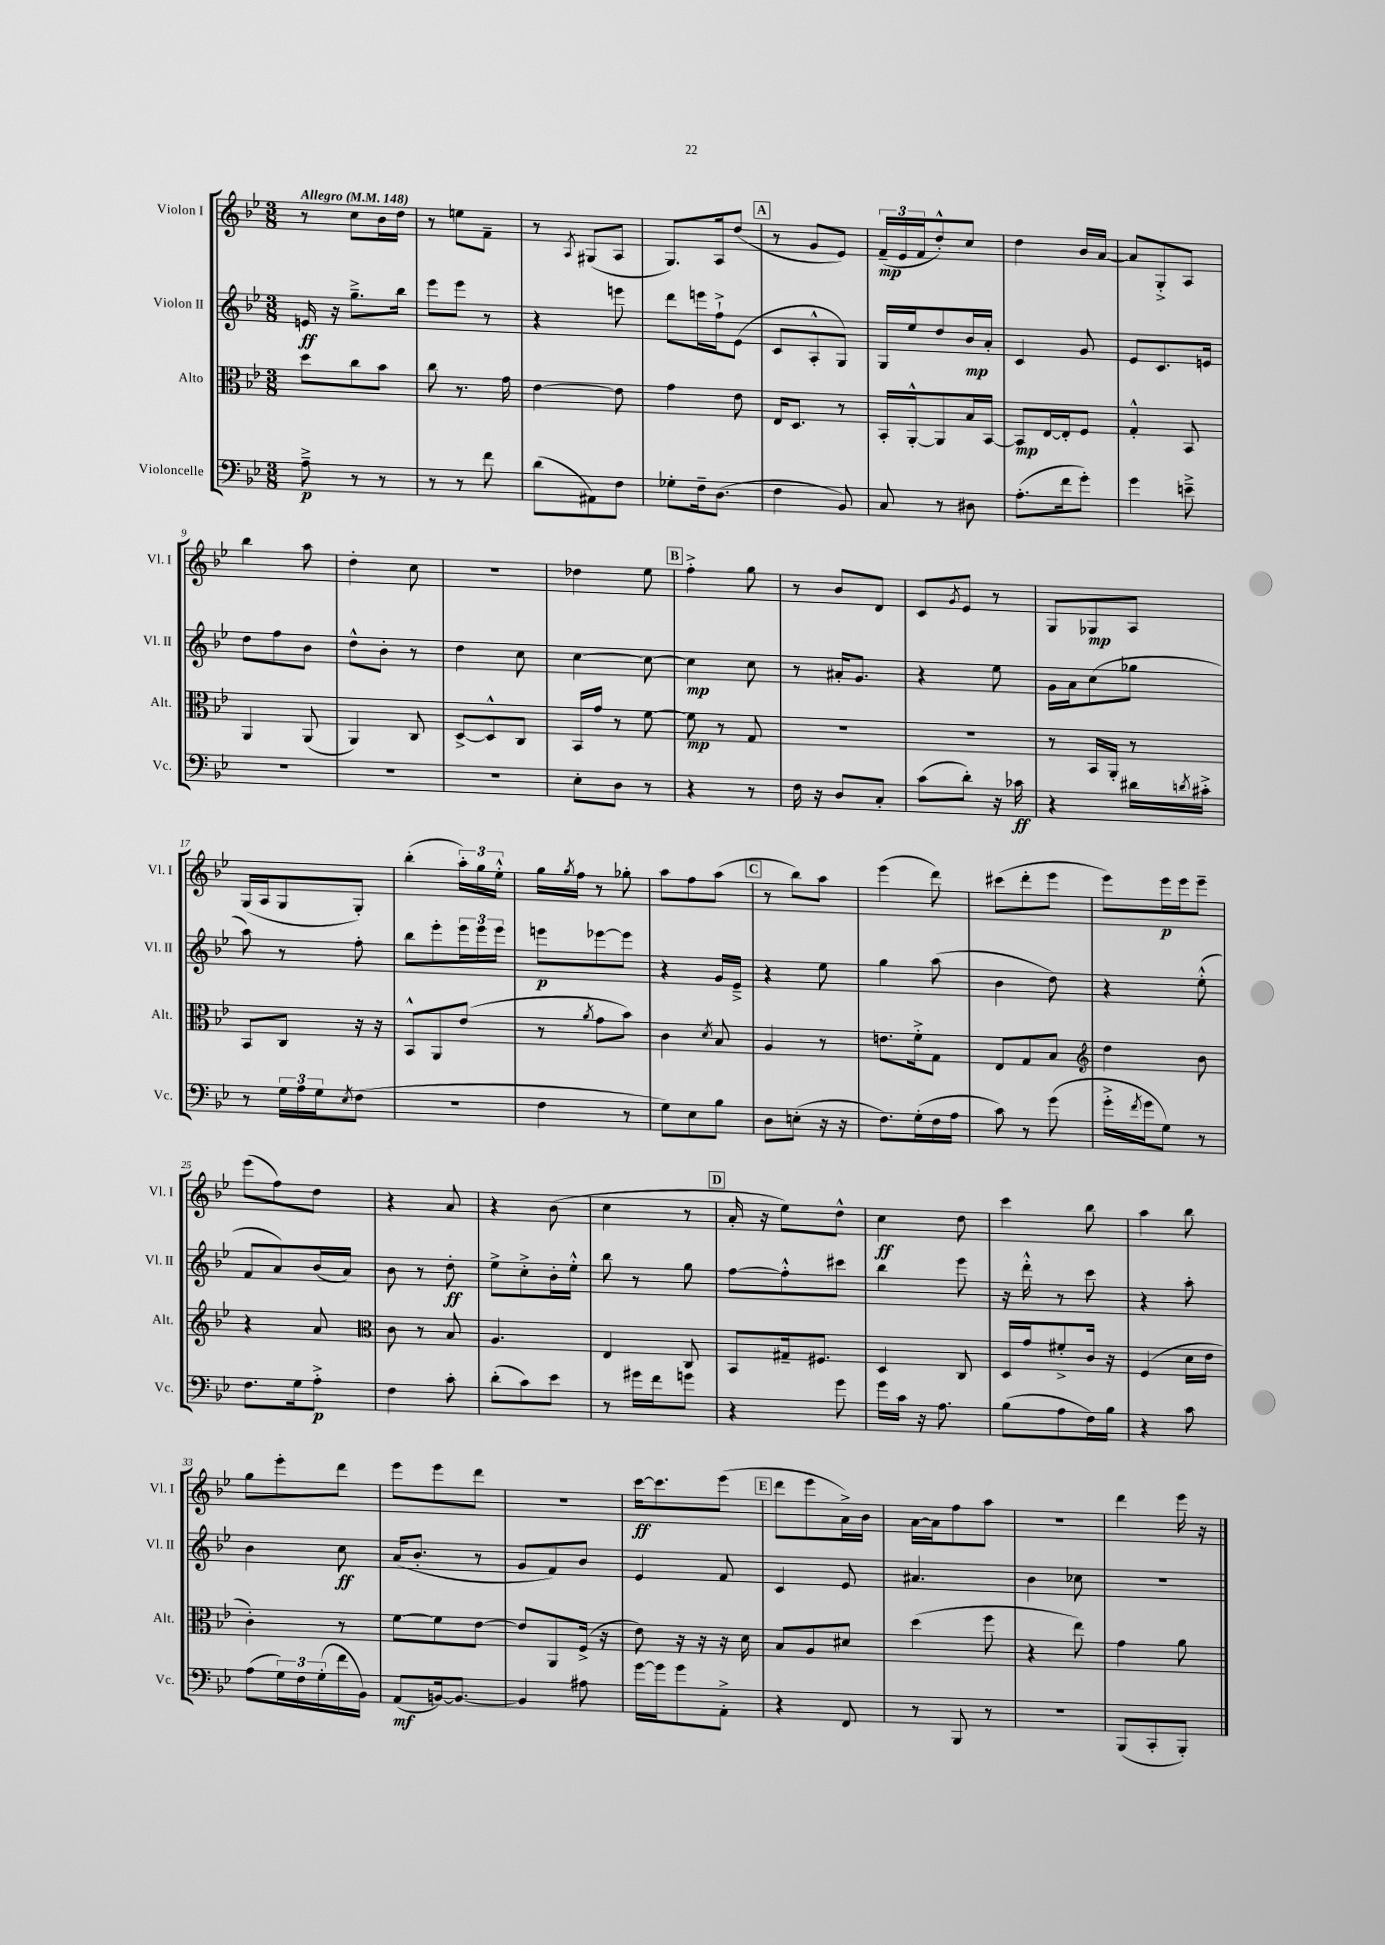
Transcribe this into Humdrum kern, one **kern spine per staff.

**kern	**kern	**kern	**kern
*staff4	*staff3	*staff2	*staff1
*clefF4	*clefC3	*clefG2	*clefG2
*k[b-e-]	*k[b-e-]	*k[b-e-]	*k[b-e-]
*M3/8	*M3/8	*M3/8	*M3/8
*MM148	*MM148	*MM148	*MM148
8A~^	8dd	16e	8r
.	.	16r	.
8r	8cc	8.gg~^	8cc
8r	8b-	.	16b-
.	.	16bb-	16dd
=	=	=	=
8r	8cc	8eee-	8r
8r	8.r	8eee-	8ee
8f	.	8r	8f~
.	16g	.	.
=	=	=	=
(8d	[4e-	4r	8r
.	.	.	8qA
8AA#)	.	.	(8G#
8F	8e-]	8eee	8A
=	=	=	=
8G-'	4g	8ddd	8.G)
16F~	.	16eee	.
(8.D	.	16ff`^	16A
.	8e-	(8e-	(8dd
=	=	=	=
4F	16E-	8c	8r
.	8.D	.	.
.	.	8A'^^	8g
8BB-)	8r	8G)	8e-)
=	=	=	=
8C	16BB-'	16G	(24f~
.	.	.	24e-
.	[16AA'^^	16ee-	.
.	.	.	24f
8r	8AA]	8dd	8dd'^^)
8D#	16B-	16b-	8cc
.	[16BB-	16a'	.
=	=	=	=
(8.A'	8BB-]	4c	4dd
.	[16E-	.	.
16f	16E-']	.	.
8g')	8F	8g	16b-
.	.	.	[16a
=	=	=	=
4g	4G'^^	8e-	8a]
.	.	8.c	8G'^
8e~^	8BB-	.	8A
.	.	16e	.
=	=	=	=
4.r	4AA	8dd	4bb-
.	.	8ff	.
.	(8AA	8b-	8aa
=	=	=	=
4.r	4AA)	8dd^^	4dd'
.	.	8b-'	.
.	8C	8r	8cc
=	=	=	=
4.r	[8D^	4dd	4.r
.	8D^^]	.	.
.	8C	8cc	.
=	=	=	=
8E-'	16BB-	[4cc	4dd-
.	16g	.	.
8D	8r	.	.
8r	[8f	8cc_	8ee-
=	=	=	=
4r	8f]	4cc]	4ff'^
.	8r	.	.
8r	8G	8cc	8gg
=	=	=	=
16F	4.r	8r	8r
16r	.	.	.
8D	.	16a#'	8b-
.	.	8.g	.
8C'	.	.	8d
=	=	=	=
(8c	4.r	4r	8c
.	.	.	8qg
8d')	.	.	8e-
16r	.	8ee-	8r
16c-	.	.	.
=	=	=	=
4r	8r	16g	8G
.	.	16a	.
.	16BB-	(8cc	8G-
.	16AA'	.	.
16d#	8r	8gg-	8A
8qd	.	.	.
16c#'^	.	.	.
=	=	=	=
8r	8BB-	8aa)	(16G
.	.	.	16A
24G	8C	8r	8G
24A	.	.	.
24G	.	.	.
8qE-	.	.	.
(8F	16r	8ff'	8G')
.	16r	.	.
=	=	=	=
4.r	8BB-^^	8bb-	(4bb-'
.	8AA	8eee-'	.
.	(8e-	24eee-	24aa')
.	.	24eee-	24gg
.	.	24eee-	24ee-'^^
=	=	=	=
4F	8r	8eee	16gg
.	.	.	8qgg
.	.	.	16ff
.	8qa	.	.
.	8g	[8eee-	8r
8r	8b-)	8eee-]	8gg-'
=	=	=	=
8G)	4c	4r	8aa
8E-	.	.	8ff
.	8qd	.	.
8B-	8B-	16g	(8aa
.	.	16e-~^	.
=	=	=	=
8D	4A	4r	8r
(8E'	.	.	8bb-)
16r	8r	8ee-	8aa
16r	.	.	.
=	=	=	=
8.F)	8.e	4gg	(4eee-
(16G'	16f'^	.	.
16F	8G	(8aa	8ddd)
16A	.	.	.
=	=	=	=
8c)	8E-	4b-	(8ccc#
8r	8G	.	8ddd'
(8g	8B-	8dd)	8eee-
=	=	=	=
*	*clefG2	*	*
16g'^	4dd	4r	8eee-)
8qf	.	.	.
16g	.	.	.
8G)	.	.	16eee-
.	.	.	16eee-
8r	8b-	(8ee-'^^	8eee-~
=	=	=	=
8.F	4r	8f	(8eee-
.	.	8a)	8ff)
16G	.	.	.
8A'^	8a	(16b-	8dd
.	.	16a)	.
=	=	=	=
*	*clefC3	*	*
4F	8c	8b-	4r
.	8r	8r	.
8c'	8B-	8dd'	8a
=	=	=	=
(8d'	4.A	8ee-^	4r
8c)	.	8cc'^	.
8e-	.	16b-'	(8b-
.	.	16ee-'^^	.
=	=	=	=
8r	4E-	8bb-	4cc
16g#	.	8r	.
16f	.	.	.
8g	8C	8gg	8r
=	=	=	=
4r	8BB-	[8ff	16a'
.	.	.	16r
.	16G#~	8ff'^^]	8ee-)
.	8.F#	.	.
8g	.	8ccc#	8dd^^
=	=	=	=
16g	4D	4bb-	4cc
16c	.	.	.
16r	.	.	.
8.A	.	.	.
.	8C	8eee-	8dd
=	=	=	=
(8B-	16D	16r	4ccc
.	16g	16ddd'^^	.
8A	8f#'^	8r	.
16F)	16c	8ccc	8bb-
16B-	16r	.	.
=	=	=	=
4r	(4F	4r	4aa
8c	16d	8aa'	8bb-
.	16e-	.	.
=	=	=	=
(8A	4c')	4b-	8gg
24G)	.	.	8eee-'
24F	.	.	.
(24G'	.	.	.
16f	8r	8cc	8ddd
16BB-)	.	.	.
=	=	=	=
(8AA	[8f	(16a	8eee-
.	.	8.b-'	.
[16BB)	8f]	.	8eee-
8.BB_	.	.	.
.	[8e-	8r	8ddd
=	=	=	=
4BB]	8e-]	8g	4.r
.	8AA	8f)	.
8A#	(16F^	8b-	.
.	16r	.	.
=	=	=	=
[16g	8e-)	4e-	[16ccc
16g]	.	.	8.ccc]
8g	16r	.	.
.	16r	.	.
8AA'^	16r	8f	(8eee-
.	16d	.	.
=	=	=	=
4r	8B-	4c	8ddd
.	8A	.	8eee-
8FF	8d#	8e-	16a^)
.	.	.	16b-
=	=	=	=
8r	(4dd	4.a#	[16a
.	.	.	16a]
8BBB-	.	.	8ff
8r	8ff	.	8aa
=	=	=	=
4.r	4r	4b-	4.r
.	8ee-)	8cc-	.
=	=	=	=
(8BBB-	4g	4.r	4ddd
8CC'	.	.	.
8BBB-')	8a	.	16eee-
.	.	.	16r
==	==	==	==
*-	*-	*-	*-
